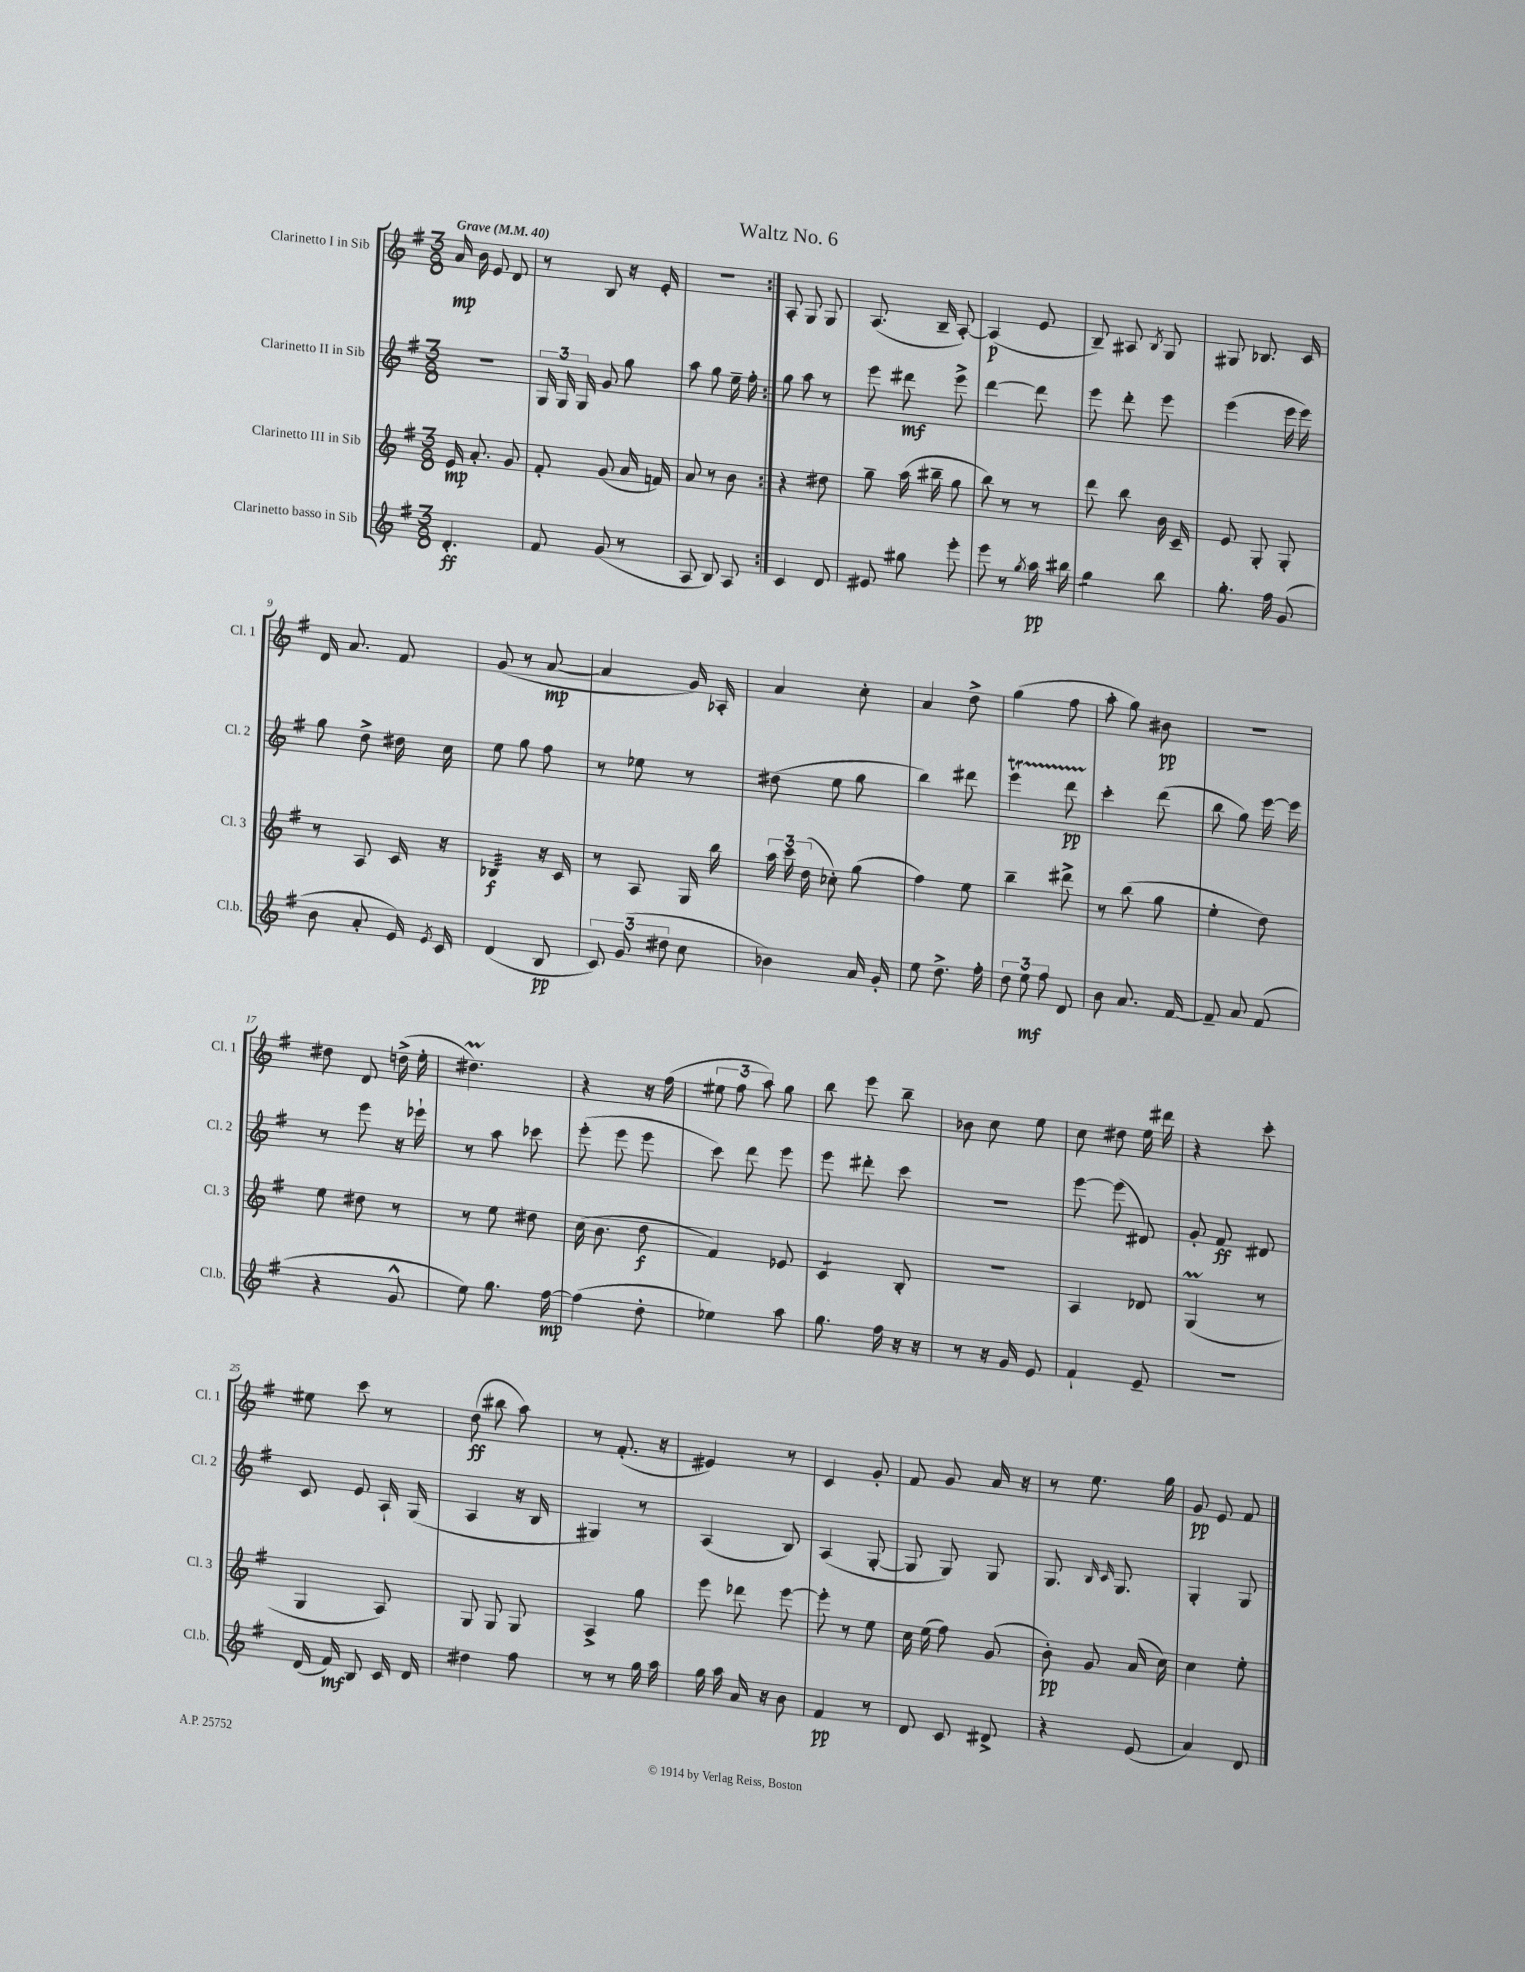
\header { title = "Waltz No. 6" }
<<
\new StaffGroup <<
\new Staff = "s0" \with { instrumentName = "Clarinetto I in Sib" shortInstrumentName = "Cl. 1" } {
    \clef treble \key g \major \numericTimeSignature \time 3/8 \tempo "Grave" 4 = 40
    \autoBeamOff \repeat volta 2 { a'16\mp b'16 e'8 d'8 |
    r8 b8 r16 e'16-. |
    R4. | }
    a8-. g8 g8 |
    a8.( b16-- a8~-.) |
    a4\p( e'8 |
    b8--) ais8 \acciaccatura { b8 } g8 |
    gis8 bes8. c'16 |
    d'16 a'8. fis'8 |
    g'8( r8 a'8~\mp |
    a'4 g'16) aes16-. |
    a'4 c''8-. |
    a'4 d''8-> |
    g''4( fis''8 |
    a''8-. g''8) bis'8\pp |
    R4. |
    dis''8 d'8 d''16->( e''16-. |
    dis''4.\prall) |
    r4 r16 fis''16( |
    \tuplet 3/2 { eis''8 fis''8 a''8) } g''8 |
    b''8 e'''8 b''8-- |
    bes'8 c''8 e''8 |
    c''8 dis''8 e''16 dis'''16 |
    r4 c'''8-. |
    eis''8 c'''8 r8 |
    d''8\ff( bis''8 a''8) |
    r8 fis'8.-.( r16 |
    eis'4) r8 |
    c'4 g'8-. |
    fis'8 g'8 a'16 r16 |
    r8 e''8. g''16 |
    g'8\pp e'8 fis'8 \bar "|." |
}
\new Staff = "s1" \with { instrumentName = "Clarinetto II in Sib" shortInstrumentName = "Cl. 2" } {
    \clef treble \key g \major \numericTimeSignature \time 3/8
    \autoBeamOff \repeat volta 2 { R4. |
    \tuplet 3/2 { g16 g16 g16 } g'8 g''8 |
    a''8 g''8 e''16-- fis''16-. | }
    g''8 a''8 r8 |
    e'''8 dis'''8\mf e'''8-> |
    d'''4~ d'''8 |
    e'''8 d'''8-. e'''8 |
    e'''4( e'''16 e'''16) |
    g''8 d''8-> dis''16 c''16 |
    e''8 g''8 fis''8 |
    r8 ees''8 r8 |
    dis''8( e''8 g''8 |
    b''4) dis'''8 |
    e'''4\startTrillSpan d'''8\pp |
    c'''4-.\stopTrillSpan d'''8( |
    b''8 g''8) e'''16~ e'''16 |
    r8 e'''8 r16 ees'''16-! |
    r8 a''8 ces'''8 |
    e'''8-.( e'''8 e'''8 |
    c'''8) d'''8 e'''8 |
    e'''8 dis'''8-. c'''8 |
    R4. |
    e'''8~ e'''8( dis'8) |
    g'8-. fis'8\ff dis'8 |
    c'8 e'8 a16-! g16( |
    a4 r16 b16 |
    gis4) r8 |
    a4( b8) |
    a4( g8~-. |
    g8 g8) g8 |
    g8. \grace { b16 c'16 } g8. |
    g4-. g8 \bar "|." |
}
\new Staff = "s2" \with { instrumentName = "Clarinetto III in Sib" shortInstrumentName = "Cl. 3" } {
    \clef treble \key g \major \numericTimeSignature \time 3/8
    \autoBeamOff \repeat volta 2 { e'16\mp a'8.-. g'8 |
    fis'8-. g'8( a'16 f'16) |
    a'8 r8 b'8 | }
    r4 dis''8 |
    g''8-- a''16( bis''16-- g''8 |
    b''8) r8 r8 |
    d'''8 b''8 b'16 c'16-- |
    e'8 g8-. g8-. |
    r8 a8 c'16 r16 |
    bes4:32\f r16 c'16 |
    r8 a8 g16 b''16 |
    \tuplet 3/2 { a''16 c'''16 d''16( } ces''8-.) g''8( |
    fis''4) e''8 |
    b''4-- dis'''8-> |
    r8 b''8( g''8 |
    e''4-. d''8) |
    e''8 dis''8 r8 |
    r8 e''8 dis''8 |
    c''16( b'8. d''8\f |
    fis'4) ees'8 |
    c'4:8 b8-. |
    R4. |
    a4 des'8 |
    g4\prall( r8 |
    g4 a8) |
    g8 g8 g8 |
    a4-> g''8 |
    e'''8 des'''8 e'''8~ |
    e'''8-. r8 e''8 |
    c''16 e''16( fis''8) g'8( |
    b'8-.\pp) g'8 a'16( c''16) |
    c''4 e''8-. \bar "|." |
}
\new Staff = "s3" \with { instrumentName = "Clarinetto basso in Sib" shortInstrumentName = "Cl.b." } {
    \clef treble \key g \major \numericTimeSignature \time 3/8
    \autoBeamOff \repeat volta 2 { d'4.-.\ff |
    fis'8 g'8( r8 |
    a8 b8) a8 | }
    c'4 d'8 |
    eis'8 gis''8 e'''8-. |
    e'''8 r8 \acciaccatura { g''8 } a''16\pp bis''16 |
    g''4:8 b''8 |
    g''8.-. fis''16 g'8( |
    b'8 a'8-. e'16) \acciaccatura { e'8 } c'16 |
    d'4( b8\pp |
    \tuplet 3/2 { c'8) g'8( dis''8 } c''8 |
    bes'4) a'16 g'16-. |
    e''8 d''8.-> fis''16-. |
    \tuplet 3/2 { d''8 e''8\mf fis''8 } d'8 |
    b'8 a'8. fis'16~ |
    fis'8-- a'8 fis'8( |
    r4 g'8-^ |
    e''8) g''8. fis''16~\mp |
    fis''4( d''8-. |
    ees''4) a''8 |
    g''8. fis''16 r16 r16 |
    r8 r16 g'16 e'8 |
    fis'4-! e'8-- |
    R4. |
    d'16( fis'16\mf) b8 c'16 d'16 |
    dis''4 fis''8 |
    r8 r8 g''16 a''16 |
    g''16 a''16 a'16 r16 b'8 |
    fis'4\pp r8 |
    d'8 c'8 dis'8-> |
    r4 e'8( |
    a'4) d'8 \bar "|." |
}
>>
>>
